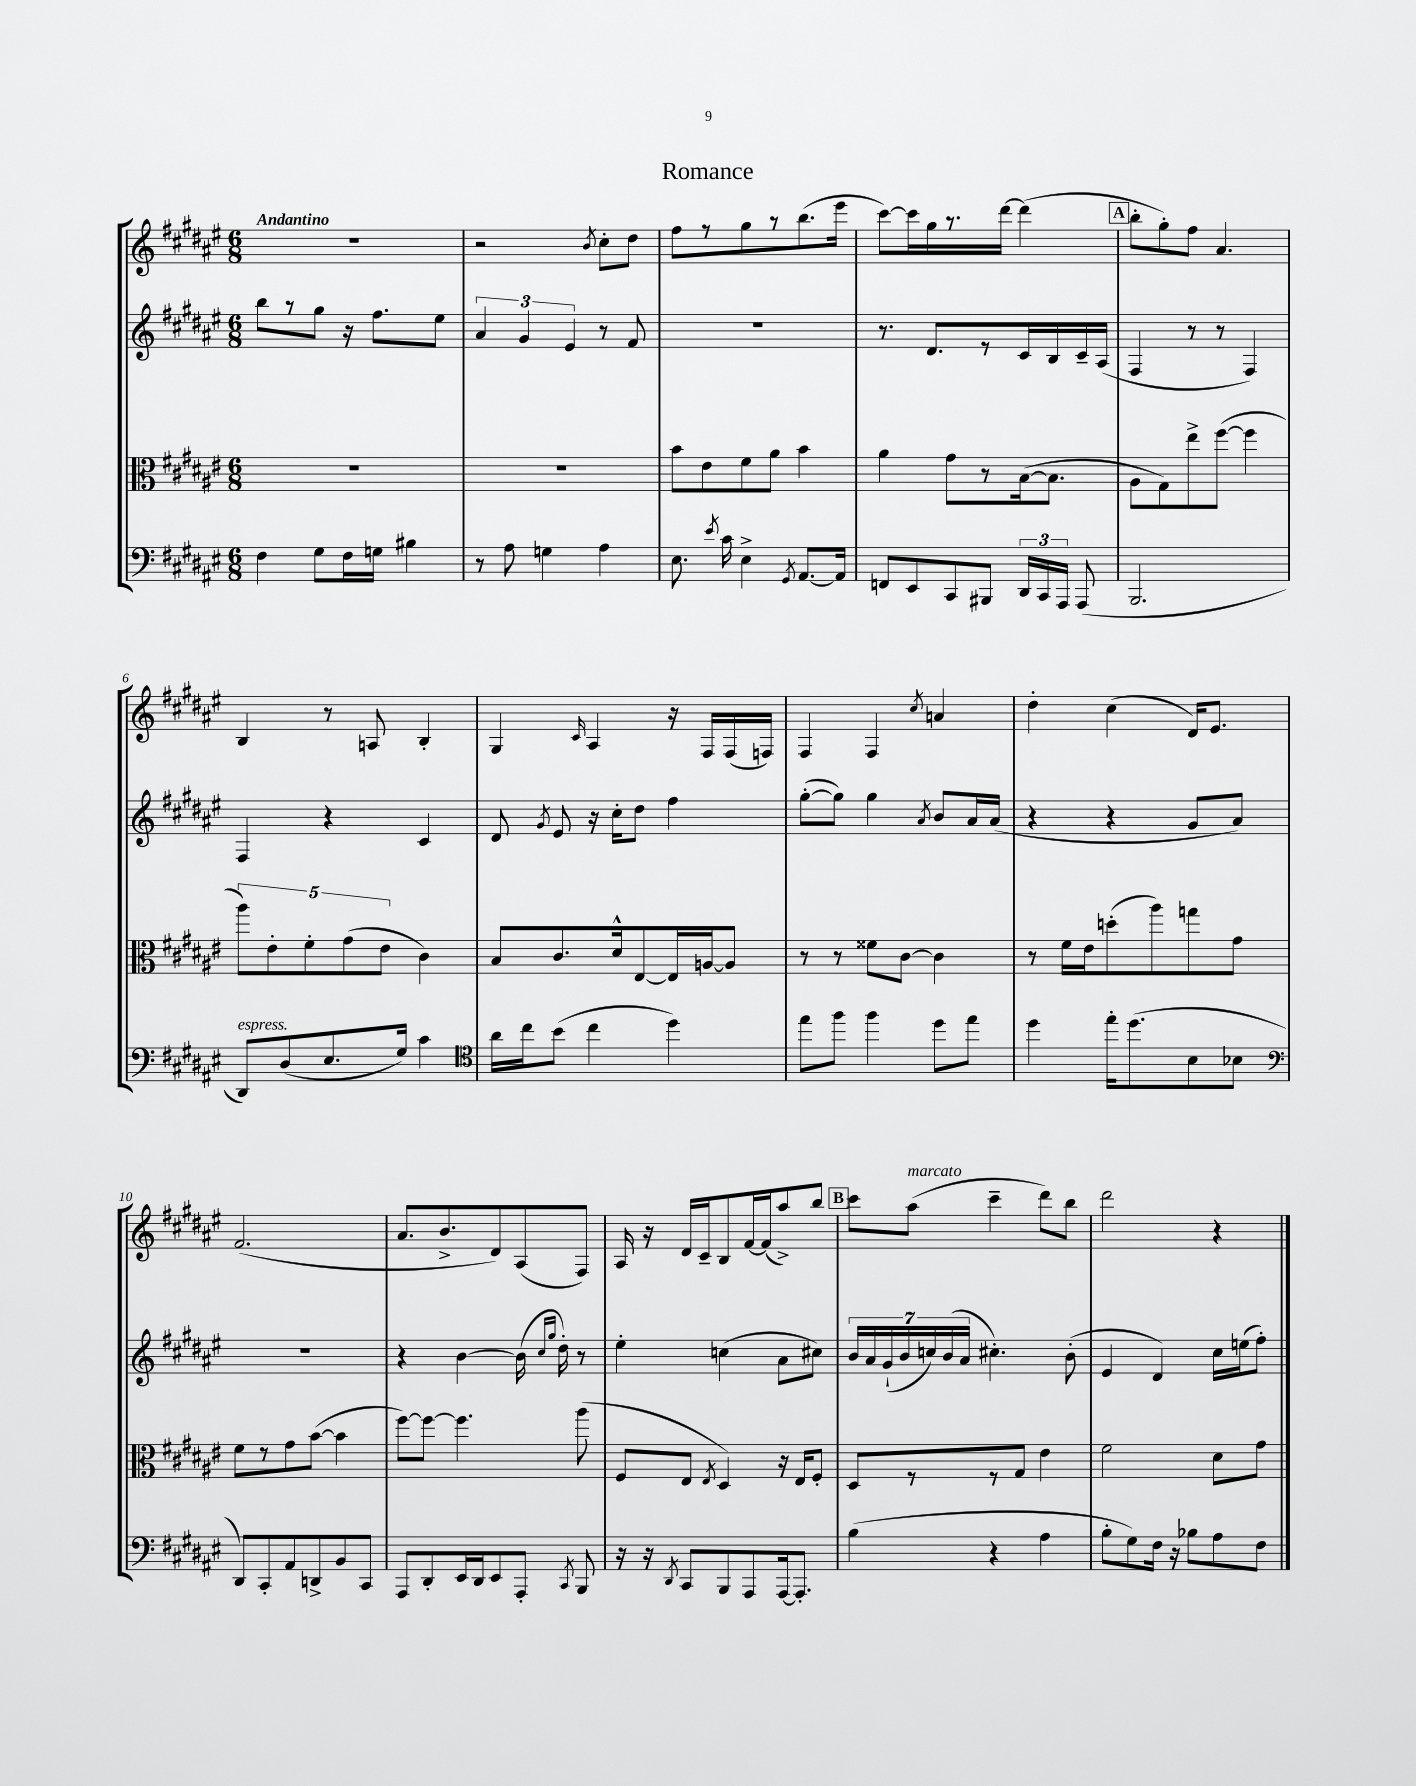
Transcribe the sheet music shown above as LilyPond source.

\header { title = "Romance" }
<<
\new StaffGroup <<
\new Staff = "s0" {
    \clef treble \key fis \major \numericTimeSignature \time 6/8 \tempo "Andantino"
    \autoBeamOff R2. |
    r2 \acciaccatura { b'8 } cis''8[-. dis''8] |
    fis''8[ r8 gis''8 r8 b''8.( eis'''16] |
    cis'''8[~) cis'''16 gis''16 r8. dis'''16]~ dis'''4( |
    \mark \markup { \box "A" } b''8[-. gis''8-.) fis''8] ais'4. |
    b4 r8 a8 b4-. |
    gis4 \grace { cis'16 } ais4 r16 fis16[ fis16( f16]) |
    fis4 fis4 \acciaccatura { cis''8 } a'4 |
    dis''4-. cis''4( dis'16[) eis'8.] |
    fis'2.( |
    ais'8.[ b'8.-> dis'8) ais8( fis8]) |
    ais16 r16 dis'16[ cis'16-- b8 fis'16~ fis'16( ais''8->) b''8] |
    \mark \markup { \box "B" } cis'''8[ ais''8]^\markup { \italic "marcato" }( cis'''4-- dis'''8[) b''8] |
    dis'''2 r4 \bar "|." |
}
\new Staff = "s1" {
    \clef treble \key fis \major \numericTimeSignature \time 6/8
    \autoBeamOff b''8[ r8 gis''8] r16 fis''8.[ eis''8] |
    \tuplet 3/2 { ais'4 gis'4 eis'4 } r8 fis'8 |
    R2. |
    r8. dis'8.[ r8 cis'16 b16 cis'16-- ais16]( |
    \mark \markup { \box "A" } fis4 r8 r8 fis4) |
    fis4 r4 cis'4 |
    dis'8 \acciaccatura { gis'8 } eis'8 r16 cis''16[-. dis''8] fis''4 |
    gis''8[~-.( gis''8]) gis''4 \acciaccatura { ais'8 } b'8[ ais'16 ais'16]( |
    r4 r4 gis'8[ ais'8]) |
    r2. |
    r4 b'4~ b'16( \grace { cis''16[ gis''16] } dis''16-.) r8 |
    eis''4-. c''4( ais'8[ cis''8]) |
    \mark \markup { \box "B" } \tuplet 7/4 { b'16[ ais'16 gis'16-!( b'16 c''16) b'16( ais'16] } cis''4.-.) b'8-.( |
    eis'4 dis'4) cis''16[ e''16( fis''8]-.) \bar "|." |
}
\new Staff = "s2" {
    \clef alto \key fis \major \numericTimeSignature \time 6/8
    \autoBeamOff R2. |
    R2. |
    b'8[ eis'8 fis'8 ais'8] b'4 |
    ais'4 gis'8[ r8 b16~( b8.] |
    \mark \markup { \box "A" } ais8[ gis8) eis''8-> fis''8]~( fis''4 |
    \tuplet 5/4 { ais''8[) eis'8-. fis'8-. gis'8( eis'8] } cis'4) |
    b8[ cis'8. dis'16-^ eis8~ eis16 a16~ a8] |
    r8 r8 fisis'8[ cis'8]~ cis'4 |
    r8 fis'16[ eis'16 d''8-.( ais''8) g''8 gis'8] |
    fis'8[ r8 gis'8 b'8]~( b'4 |
    fis''8[~) fis''8]~ fis''4. ais''8( |
    fis8[ eis8] \acciaccatura { eis8 } dis4) r16 eis16[ fis8]-. |
    \mark \markup { \box "B" } dis8[ r8 r8 gis8] eis'4 |
    fis'2 dis'8[ gis'8] \bar "|." |
}
\new Staff = "s3" {
    \clef bass \key fis \major \numericTimeSignature \time 6/8
    \autoBeamOff fis4 gis8[ fis16 g16] bis4 |
    r8 ais8 g4 ais4 |
    eis8. \acciaccatura { eis'8 } cis'16 eis4-> \acciaccatura { gis,8 } ais,8.[~ ais,16] |
    f,8[ eis,8 cis,8 bis,,8] \tuplet 3/2 { dis,16[ cis,16 ais,,16] } ais,,8( |
    \mark \markup { \box "A" } b,,2. |
    dis,8[^\markup { \italic "espress." }) dis8( eis8. gis16]) cis'4 |
    \clef tenor ais'16[ cis''16 b'8]( cis''4 dis''4) |
    eis''8[ fis''8] fis''4 dis''8[ eis''8] |
    dis''4 eis''16[-. dis''8.( b8 bes8] |
    \clef bass dis,8[) cis,8-. ais,8 d,8-> b,8 cis,8] |
    ais,,8[ dis,8-. eis,16 dis,16 eis,8 ais,,8]-. \acciaccatura { cis,8 } b,,8 |
    r16 r16 \acciaccatura { dis,8 } cis,8[ b,,8 ais,,8 ais,,16~ ais,,8.]-. |
    \mark \markup { \box "B" } b4( r4 ais4 |
    b8[-. gis8) fis16] r16 bes8[ ais8 fis8] \bar "|." |
}
>>
>>
